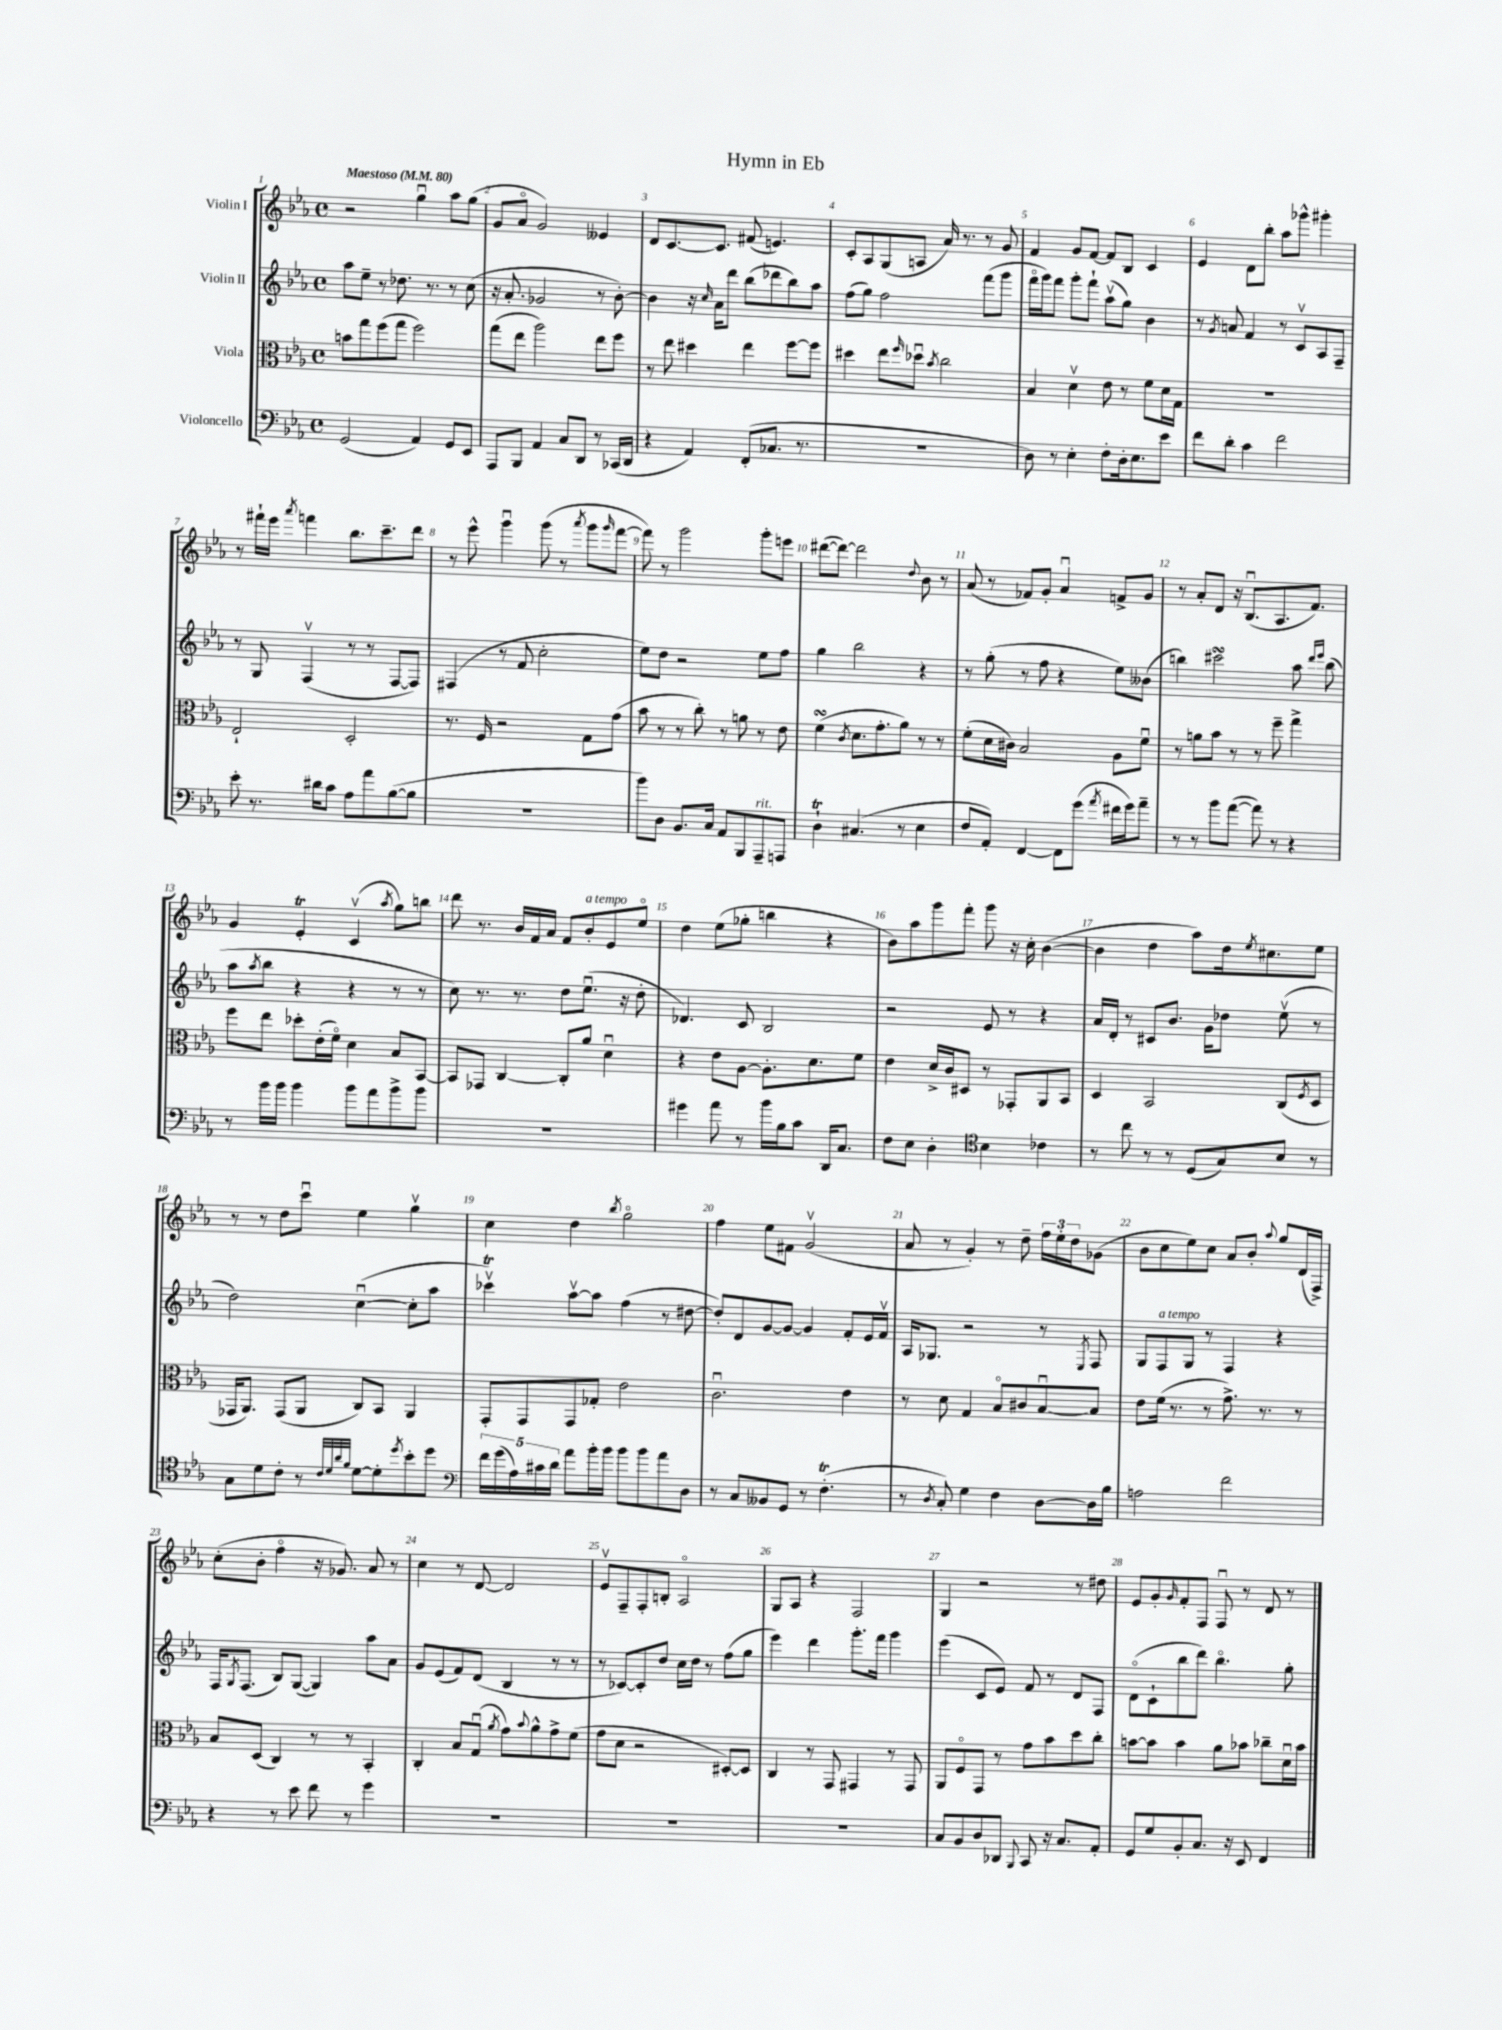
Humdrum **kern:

**kern	**kern	**kern	**kern
*staff4	*staff3	*staff2	*staff1
*clefF4	*clefC3	*clefG2	*clefG2
*k[b-e-a-]	*k[b-e-a-]	*k[b-e-a-]	*k[b-e-a-]
*M4/4	*M4/4	*M4/4	*M4/4
*met(c)	*met(c)	*met(c)	*met(c)
*MM80	*MM80	*MM80	*MM80
(2GG	8b	8aa-	2r
.	8gg	8ee-~	.
.	(8ff	8r	.
.	8gg	8.dd-	.
4AA-)	2ff)	.	4ggu
.	.	8.r	.
8GG	.	8r	8aa-
8EE-	.	(8cc	(8gg
=	=	=	=
8AAA-	(8gg	16r	8g
.	.	8.a-'	.
8BBB-	8ee-	.	8a-o
4AA-	2aa-)	2g-	2g)
8C	.	.	.
8DD	.	.	.
8r	8ee-	8r	4e--
(16CC-	8ff	[8b-')	.
16DD	.	.	.
=	=	=	=
4r	8r	4b-]	8d
.	8ee-	.	[8.c
4AA-)	4dd#	16r	.
.	.	16qqcc	.
.	.	16a-	8.c]
.	.	8ddd	.
(8FF'	4ee-	(8bb-	(8f#
8.C-	.	8ddd-	4.e)
.	[8ff	8bb-)	.
8.r	.	.	.
.	8ff]	8aa-	.
=	=	=	=
1r	4dd#	(8ff	8c'
.	.	8gg)	8A-
.	8ee-	2ff	(8G
.	16qqff	.	.
.	8dd-u	.	8A
.	8qb-	.	.
.	2cc	.	16a-)
.	.	.	8.r
.	.	(8fff	8r
.	.	8ggg	8g
=	=	=	=
8D)	4B-	16fffo	4f
.	.	16ggg)	.
8r	.	8fff	.
4E-'	4dv	8ggg'	8g
.	.	8fff`	[8f
8F'	8e-	(8aa-v	8f]
16D'	8r	8gg)	8B-
8.E-	.	.	.
.	8f	4b-	4c
8e-	16d	.	.
.	16G	.	.
=	=	=	=
8f	1r	8r	4e-
.	.	8qg	.
8d'	.	8a	.
4c	.	4f	8d
.	.	.	8bb-'
2f	.	8r	8aa-
.	.	8cv	8ggg-^^
.	.	8A-	4ggg#'
.	.	8F~	.
=	=	=	=
8e-'	2E-`	8r	8r
8.r	.	8G	16fff#`
.	.	.	16eee-
.	.	.	8qaaa-
.	.	(4Fv	4fff
16d#	.	.	.
8c	.	.	.
8A-	2D'	8r	8.bb-
8a-	.	8r	.
.	.	.	8.ccc~
([8B-	.	[8F	.
8B-]	.	8F])	8ddd
=	=	=	=
1r	8.r	(4F#	8r
.	.	.	8eee-^^
.	16F	.	.
.	2r	8r	4gggu
.	.	8f	.
.	.	2cc'	(8ggg
.	.	.	8r
.	.	.	8qaaa-
.	8G	.	8ggg
.	.	.	16qqggg
.	(8g	.	[8fff
=	=	=	=
8b-)	8b-	8ee-)	8fff])
8D	8r	8dd	8r
8.BB-	8r	2r	2ggg
.	8cc')	.	.
16C	.	.	.
8AA-	8r	.	.
8BBB-	8a	.	.
8AAA-~	8r	8ee-	8ggg'
8AAA	8e-	8ff	8eee
=	=	=	=
4D`	(4f	4gg	([8ddd#
.	.	.	8ddd#_)
.	8qc	.	.
(4.C#	8.d	2bb-	2ddd#]
.	8.g'	.	.
8r	8a-)	.	.
.	.	.	8qqdd
4E-	8r	4r	8b-
.	8r	.	8r
=	=	=	=
8F	(8f'	8r	(8a-
8AA-')	16d	(8gg'	8r
.	16c#)	.	.
[4FF	2B-	8r	8f-)
.	.	8ff	8g'
8FF]	.	4r	4a-u
(8g	.	.	.
8qa-	.	.	.
16f#	8A-	8ee-)	8f^
16g)	.	.	.
8a-~	8fu	(8b--	8g
=	=	=	=
8r	8r	4bb)	8r
8r	8a	.	8a-'
8b-	8b-	2ccc#	8d
([8a-	8r	.	16r
.	.	.	(8.B-u
8a-])	8r	.	.
8r	8ff~	.	8.A-
4r	4gg^	8aa-	.
.	.	.	8.f)
.	.	16qqddd	.
.	.	16qqeee-	.
.	.	(8bb	.
=	=	=	=
8r	8ff	8aa-	4g
.	.	8qaa-	.
16b-	8ee-	8bb-	.
16b-	.	.	.
4b-	8dd-'	4r	4e-'
.	(16e-'	.	.
.	16fo)	.	.
8b-	4d	4r	(4cv
8a-	.	.	.
.	.	.	8qaa-
8b-^	8B-	8r	8gg)
8b-	[8BB-	8r	8bb
=	=	=	=
1r	8BB-]	8cc)	8ddd
.	8GG-	8.r	8.r
.	[4C	.	.
.	.	8.r	16b-
.	.	.	16f
.	.	.	16a-
.	8C']	8dd	8f
.	8a-	(8.ee-u	8b-'
.	4du	.	8e-
.	.	16r	.
.	.	8dd'	8ee-o
=	=	=	=
4g#	4r	4.d-)	4dd
8a-	8e-	.	(8ee-
8r	[8A-	8c	8gg-'
16b-	8.A-']	2B-	4bb
16B-	.	.	.
8c	.	.	.
.	8.d	.	.
16DD	.	.	4r
8.C	.	.	.
.	8f	.	.
=	=	=	=
8F	4e-	2r	8b-)
8E-	.	.	8aa-
4D'	16d^	.	8ggg
.	16c	.	.
.	8D#	.	8fff'
*clefC4	*	*	*
4B-	8r	8e-	8ggg
.	8GG-'	8r	16r
.	.	.	16cc'
4c-	8AA-	4r	([4b-
.	8BB-	.	.
=	=	=	=
8r	4D	16a-	4b-]
.	.	16d'	.
8cc	.	8r	.
8r	2BB-	8c#	4dd
8r	.	8.b-	.
(8D	.	.	8aa-)
.	.	16g	.
8G)	.	8dd-	16dd
.	.	.	8qee-
.	.	.	8.cc#
8B-	(8C	(8ee-v	.
.	8qF	.	.
8r	8D	8r	8ee-
=	=	=	=
8G	16GG-	2dd)	8r
.	8.AA-)	.	.
8d	.	.	8r
8c'	(8GG-	.	8dd
8r	8AA-	.	8cccu
32qqc	.	.	.
32qqd	.	.	.
32qqa-	.	.	.
32qqf	.	.	.
[8d	8C)	([4ccu	4ee-
8d']	8BB-	.	.
8qdd	.	.	.
8b-'	4AA-	8cc']	4ggv
8dd	.	8aa-	.
=	=	=	=
*clefF4	*	*	*
20f	8GG'	4ccc-v)	4cc
(20g	.	.	.
20A-)	.	.	.
.	8GG	.	.
20c#	.	.	.
20d	.	.	.
8a-	8GG	[8aa-v	4dd
16b-'	8G-'	8aa-]	.
16b-	.	.	.
.	.	.	8qbb-
8b-	2e-	(4ff	2ggo
8b-	.	.	.
8a-	.	8r	.
8D	.	[8dd#	.
=	=	=	=
8r	2.cu	8dd#'])	4ff
8C	.	8d	.
8BB--	.	[8g	8ee-
8GG	.	8g_	8f#
8r	.	4g]	(2gv
(4.F'	.	.	.
.	4e-	8f'	.
.	.	16e-	.
.	.	16fv	.
=	=	=	=
8r	8r	16A-	8a-
.	.	8.G-	.
8qD	.	.	.
8C')	8d	.	8r
4G	4G	2r	4g')
4F	8B-o	.	8r
.	8c#	.	8dd~
[8D	[8B-u	8r	24ff
.	.	.	24ee-'
.	.	.	24dd
.	.	8qE-	.
16D]	8B-]	8F	(8g-
16B-	.	.	.
=	=	=	=
2A	8e-	8G	8b-
.	(16f	8F	8cc
.	8.r	.	.
.	.	8G	8ee-)
.	8r	8r	8cc
2f	8.g^)	4F	8a-
.	.	.	8b-'
.	8.r	.	.
.	.	.	8qqaa-
.	.	4r	8gg
.	8r	.	(16d
.	.	.	16F^)
=	=	=	=
4r	8B-	16F	(8cc'
.	.	8qG	.
.	.	(8.F	.
.	(8D	.	8b-'
8r	4C)	8B-)	4ffo
8e-	.	([8G	.
8f	8r	4G])	16r
.	.	.	8.g-)
8r	8r	.	.
4g	4BB-'	8aa-	8a-
.	.	8a-	8r
=	=	=	=
1r	4C'	8g	4cc
.	.	(8e-	.
.	8B-	8f)	8r
.	(8Gu	(8d	[8d
.	8qa-	.	.
.	8g)	4B-	2d]
.	8qqb-	.	.
.	8a-^^	.	.
.	8g^	8r	.
.	(8f	8r	.
=	=	=	=
1r	8g	8r	8e-v
.	8d	[8c-)	8F~
.	2r	8c-']	8F'
.	.	8dd	8B'
.	.	16cc	2A-o
.	.	16dd	.
.	.	8r	.
.	[8D#')	(8ff	.
.	8D#]	8gg	.
=	=	=	=
1r	4C	4eee-)	8G
.	.	.	8A-
.	8r	4ddd	4r
.	8GG	.	.
.	4GG#	8.ggg'	2F
.	.	16fff	.
.	8r	4ggg	.
.	8GG#	.	.
=	=	=	=
8C	8AA-	(4eee-	4G
8BB-	8Fo	.	.
8D	8GG	8c	2r
8DD-	8r	8e-)	.
8qqBBB-	.	.	.
8CC	8g	8f	.
16r	8b-	8r	.
8.C	.	.	.
.	8dd	8d	8r
8AA-'	8cc'	8F	8dd#
=	=	=	=
8GG	[8b	(8do	8e-
8G	8b]	8c`	8g'
.	.	.	16qqg
8BB-'	4b	8bb-	8f'
8.C	.	8ddd)	8F
.	8a-	4.bb-o	8Fu
16r	.	.	.
8EE-	8b-	.	8r
4FF	8cc-~	.	8d
.	16du	8gg'	8r
.	16b-	.	.
==	==	==	==
*-	*-	*-	*-
